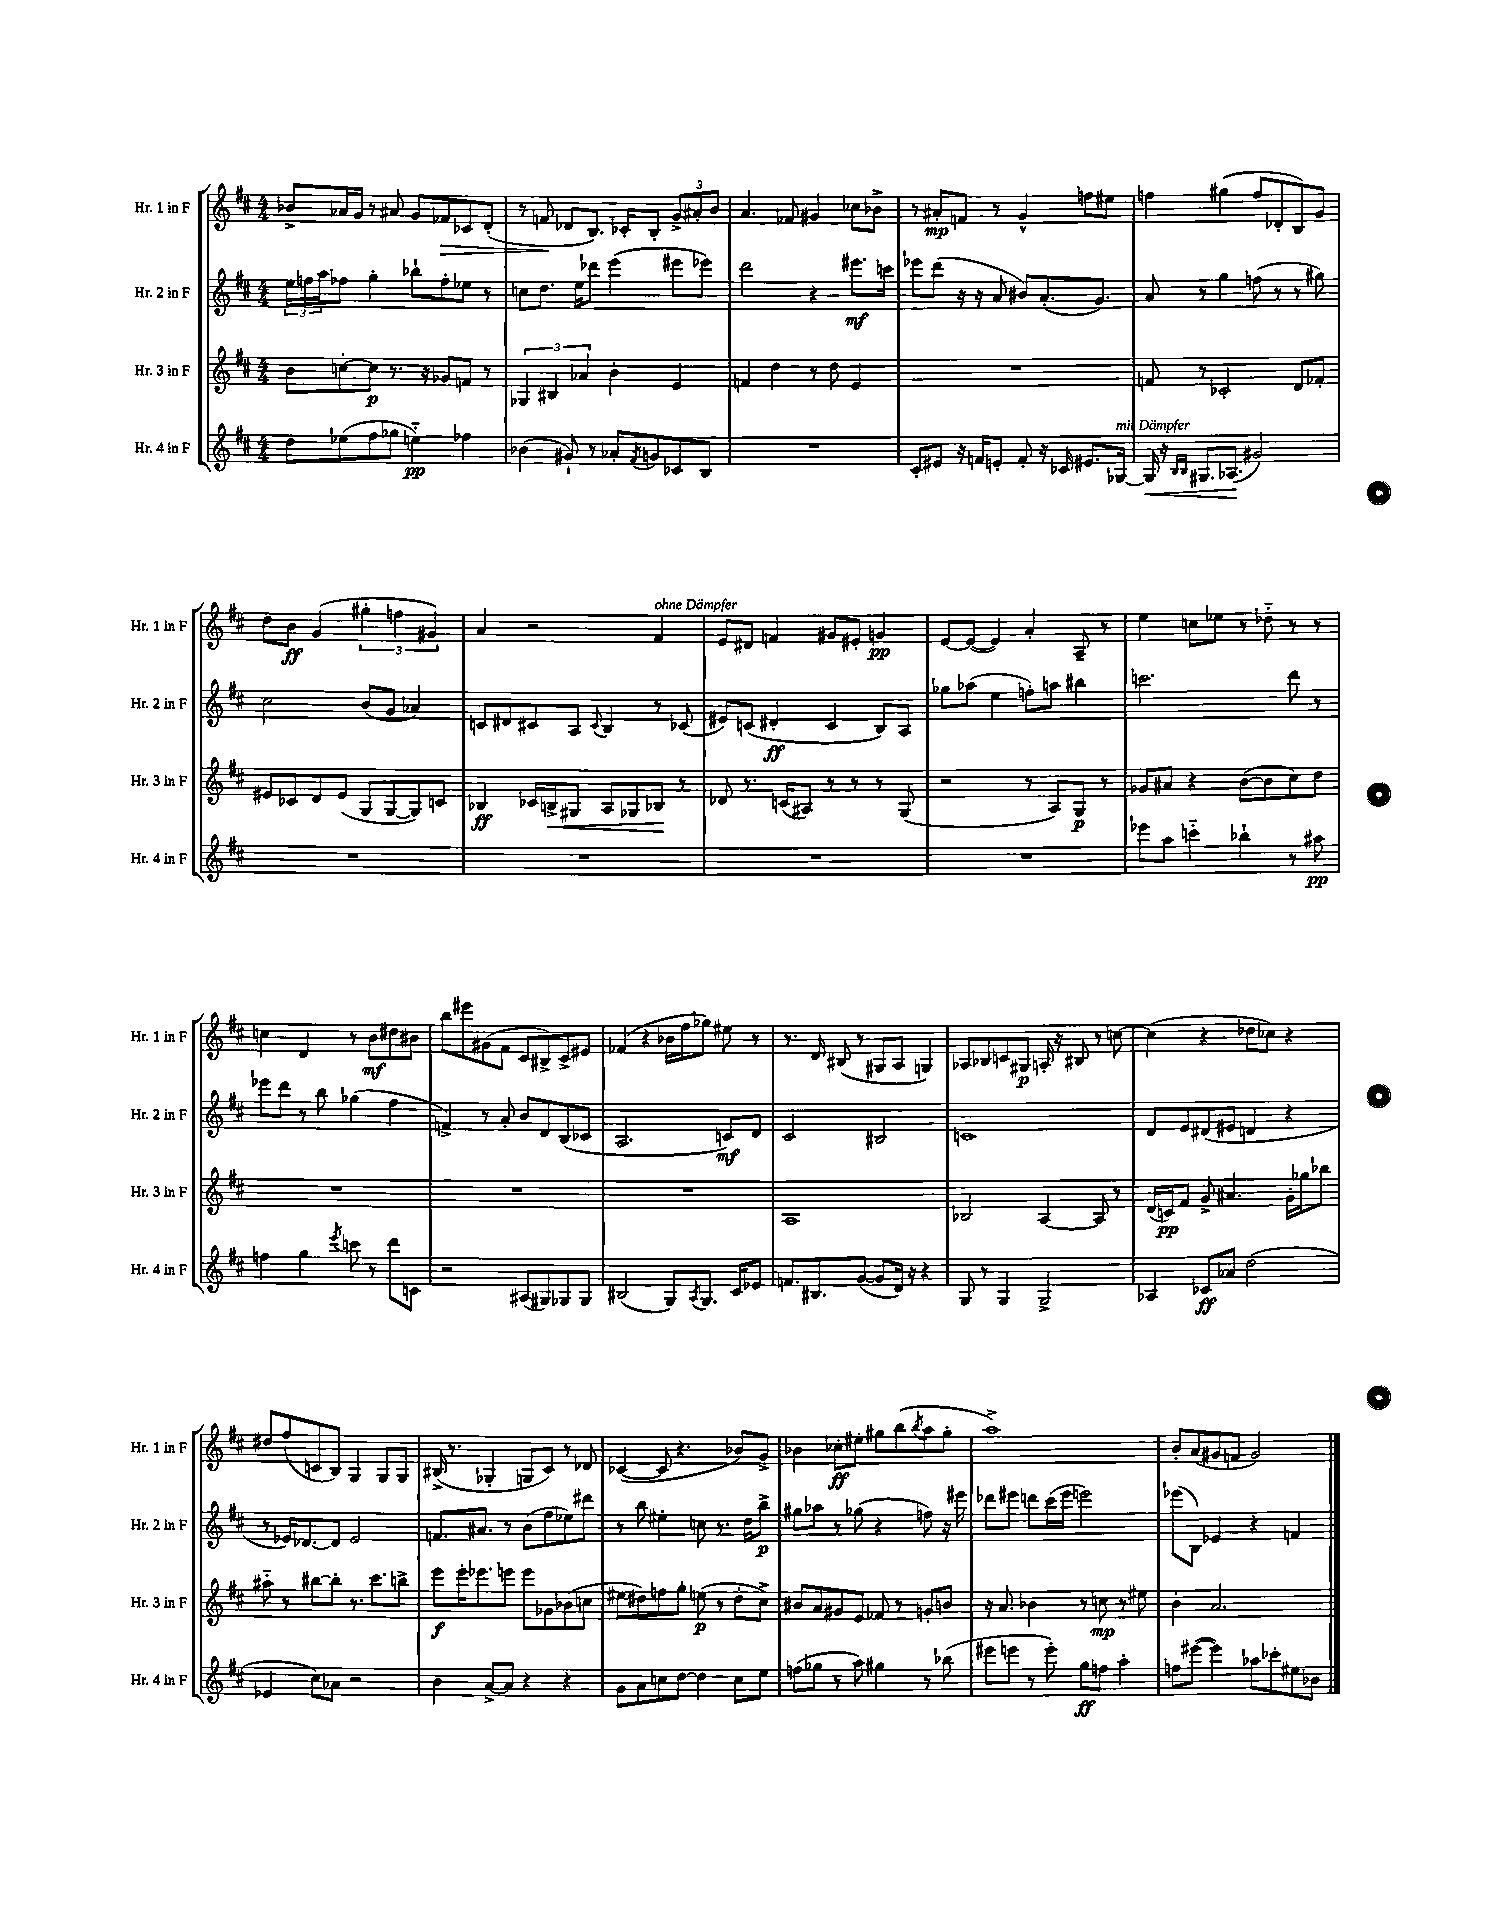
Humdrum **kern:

**kern	**kern	**kern	**kern
*staff4	*staff3	*staff2	*staff1
*clefG2	*clefG2	*clefG2	*clefG2
*k[f#c#]	*k[f#c#]	*k[f#c#]	*k[f#c#]
*M4/4	*M4/4	*M4/4	*M4/4
8dd\L	8b\L	24ee\LL	8b-^/L
.	.	24ff\	.
.	.	24aa\J	.
(8ee-\	[8cc'\	8ff-\J	16a-/L
.	.	.	16g/JJ
8ff#\	8cc\]J	4gg'\	8r
8gg-\J	8.r	.	8a#/
4ee'~\)	.	8bb-`\L	8g/L
.	16r	.	.
.	8g-/L	8ff-'\	8f-/
4ff-\	8f/J	8ee-\J	8c-/
.	8r	8r	(8d'/J
=	=	=	=
(4b-\	6G-/	8cc\L	8r
.	.	8.dd\J	8f/
.	6B#/	.	.
8g#`/)	.	.	8d-/L
.	.	16ee\LK	.
.	6a-/	.	.
8r	.	8ddd-\J	8.B/J)
8a-'/L	4b'\	(4eee\	.
.	.	.	16c-'/LK
8qf#/	.	.	.
8g/	.	.	8B'/J
8c-/	4e/	8eee#\L	12g^/L
.	.	.	12a#'/
8B/J	.	8eee-\J)	.
.	.	.	12b/J
=	=	=	=
1r	4f/	2ddd\	4.a/
.	4dd\	.	.
.	.	.	8f-/
.	8r	4r	4g#/
.	8dd\	.	.
.	4e/	8.eee#\L	8cc-\L
.	.	.	8b-^\J
.	.	16ccc\Jk	.
=	=	=	=
8c#'/L	1r	8eee-\L	8r
8e#/J	.	(8ddd\J	8a#'/L
16r	.	16r	8f/J
16f/LK	.	16r	.
8e'/J	.	8a/	8r
8f'/	.	8b#/L)	4g^^/
16r	.	(8.a'/	.
16c-/	.	.	.
8.e#/L	.	.	8ff\L
.	.	8.g/J)	.
.	.	.	8ee#\J
[16G-/Jk	.	.	.
=	=	=	=
16G-/]	8f/	8a/	4ff\
16r	.	.	.
16qqB/LL	.	.	.
16qqB/JJ	.	.	.
8.G#/L	8r	8r	.
.	2c-'/	4gg\	(4gg#\
(8.A-/J	.	.	.
2g#/)	.	(8ff\	8ff/L
.	.	8r	8d-'/
.	8d/L	8r	8B/)
.	8f-'/J	8gg#\)	8g/J
=	=	=	=
1r	8e#/L	2cc#\	8dd\L
.	8c-/	.	8b\J
.	8d/	.	(4g/
.	(8e#/J	.	.
.	8G/L	(8b/L	6gg#'\
.	[8G/	8g/J	.
.	.	.	6ff\
.	8G/])	4a-/)	.
.	.	.	6g#/)
.	8c/J	.	.
=	=	=	=
1r	4B-/	8c/L	4a/
.	.	8d#/	.
.	16c-/LL	8c#/	2r
.	16B^/J	.	.
.	8G#/J	8A/J	.
.	.	8qqc#/	.
.	8A/L	4B/	.
.	8G-/	.	.
.	8B-/J	8r	4f#/
.	8r	(8c-/	.
=	=	=	=
1r	8d-/	8e#/L)	8e/L
.	8.r	(8c/J	8d#/J
.	.	4d#'/	4f/
.	(16c/LK	.	.
.	8A#/J)	.	.
.	8r	4c/	8g#/L
.	8r	.	8e#'/J
.	8r	8B/L)	4g/
.	(8G/	8A/J	.
=	=	=	=
1r	2r	8gg-\L	[8e/L
.	.	(8aa-\J	(8e/_J
.	.	4ee\	4e/])
.	8r	8ff'\L)	4a'/
.	8A/L)	8aa\J	.
.	8G/J	4bb#\	8A~/
.	8r	.	8r
=	=	=	=
8eee-\L	8g-/L	2.ccc\	4ee\
8aa\J	8a#/J	.	.
4ccc'~\	4r	.	8cc\L
.	.	.	8ee-\J
4bb-`\	([8b\L	.	8r
.	8b\]	.	8dd-'~\
8r	8cc#\)	8ddd\	8r
8aa#\	8dd\J	8r	8r
=	=	=	=
4ff\	1r	8eee-\L	4cc\
.	.	8ddd\J	.
4gg\	.	8r	4d/
.	.	8bb\	.
8qeee/	.	.	.
8ccc\	.	(4gg-\	8r
8r	.	.	8b\L
8ddd\L	.	4ff#\	8dd#\
8c\J	.	.	8b#\J
=	=	=	=
2r	1r	4f^/)	8bb\L
.	.	.	8eee#\
.	.	8r	(8g#\
.	.	8a'/	8f#\J
(8A#/L	.	8b/L	8c#/L
8G#/)	.	8d/	8B#^/)
8G-/	.	(8B/	8c#^/
8G-/J	.	8c-/J	8e#/J
=	=	=	=
(2B#/	1r	2.A/	(4f-/
.	.	.	4r
8G/L)	.	.	16b-\LL
.	.	.	16ff#\J
8qA/	.	.	.
8.G/J	.	.	8gg-\J)
.	.	8c/L)	8ee#\
16c#/LK	.	.	.
8e-/J	.	8d/J	8r
=	=	=	=
8.f/L	1A	2c#/	8.r
8.B#/	.	.	16d/
.	.	.	(8B#/
([8g/J	.	.	8r
8g/]L	.	2B#/	8G#/L
16d/Jk)	.	.	8A/J
16r	.	.	.
4r	.	.	4G/)
=	=	=	=
8G/	2B-/	1c	8A-/L
8r	.	.	8B-/
4G/	.	.	8c/
.	.	.	8G#/J
2G^/	[4A/	.	16A'/
.	.	.	16r
.	.	.	8B#/
.	8A/]	.	8r
.	8r	.	[8cc\
=	=	=	=
4A-/	(16d/LL	8d/L	(4cc\]
.	16c/J)	.	.
.	8f#/J	8e/	.
8c-/L	8g^/	(8d#/	4r
8a-/J	4.a#/	8e#/J	.
(2dd\	.	4d/	8dd-\L
.	.	.	8cc-\J)
.	16g'\LL	4r	4r
.	16gg-\J	.	.
.	8bb-\J	.	.
=	=	=	=
4e-/	8aa#'~\	8r	8dd#/L
.	8r	16e-/LK)	(8ff#/
.	.	[8.d-/	.
8cc#\L)	[8bb#\L	.	8c/
8a-\J	8bb#'\]J	8d-/]J	8B/J)
2r	8.r	2e-/	4G/
.	8.ccc#\L	.	.
.	.	.	8G/L
.	8bb^\J	.	8G/J
=	=	=	=
4b\	8eee\L	8.f/L	(16B#^/
.	.	.	8.r
.	16eee'\K	.	.
.	8.eee-\	8.a#/J	.
[8a^/L	.	.	4G-'/
8a/]J	8eee\J	8r	.
4r	8eee\L	(8b\L	8G/L
.	8g-\	8ff#\	8c#/J)
4r	(8b-\	8ee-\)	8r
.	8cc\J	8ddd#\J	8d-/
=	=	=	=
8g\L	8ee#\L	8r	([4c-/
8a\	8dd#\)	8bb\	.
8cc\	8ff\	4ee#'\	8c-/]
[8dd\J	8gg'\J	.	4.r
4dd\]	(8ee\	8cc\	.
.	8r	8.r	.
8cc\L	8dd#'\L	.	8b-/L)
.	.	16dd\LK	.
8ee\J	8cc#^\J)	8bb^\J	8g^/J
=	=	=	=
(8ff\L	8b#/L	8gg#\L	4b-\
8gg-\J	8a/	8aa-\J	.
8r	8g#/	8r	8cc-'\L
8aa\)	8e/J	(8gg-\	8ee#'\J
4gg#\	8f-/	4r	8gg#\L
.	8r	.	(8bb\
.	.	.	8qbb/
8r	8g'/L	8ff\)	8aa\
(8bb-\	8b/J	16r	8gg#'\J
.	.	16eee#\	.
=	=	=	=
8eee#\L	16r	8ddd-\L	1aa^)
.	8.a/	.	.
8eee\J	.	8eee#\J	.
8r	4b-\	8ddd\L	.
8eee'\)	.	(16ccc#\L	.
.	.	16eee#\JJ	.
8gg\L	8r	2eee\)	.
8ff\J	8cc\	.	.
4aa'\	8r	.	.
.	8ee#\	.	.
=	=	=	=
8ff\L	4b'\	(8eee-\L	8b'/L
([8eee#\J	.	8B\J)	(8a/
4eee#\])	2.a/	4e-/	8g#/
.	.	.	8f/J
8aa-\L	.	4r	2g#/)
8ccc-'\	.	.	.
8ee#\	.	4f/	.
8b-\J	.	.	.
==	==	==	==
*-	*-	*-	*-
